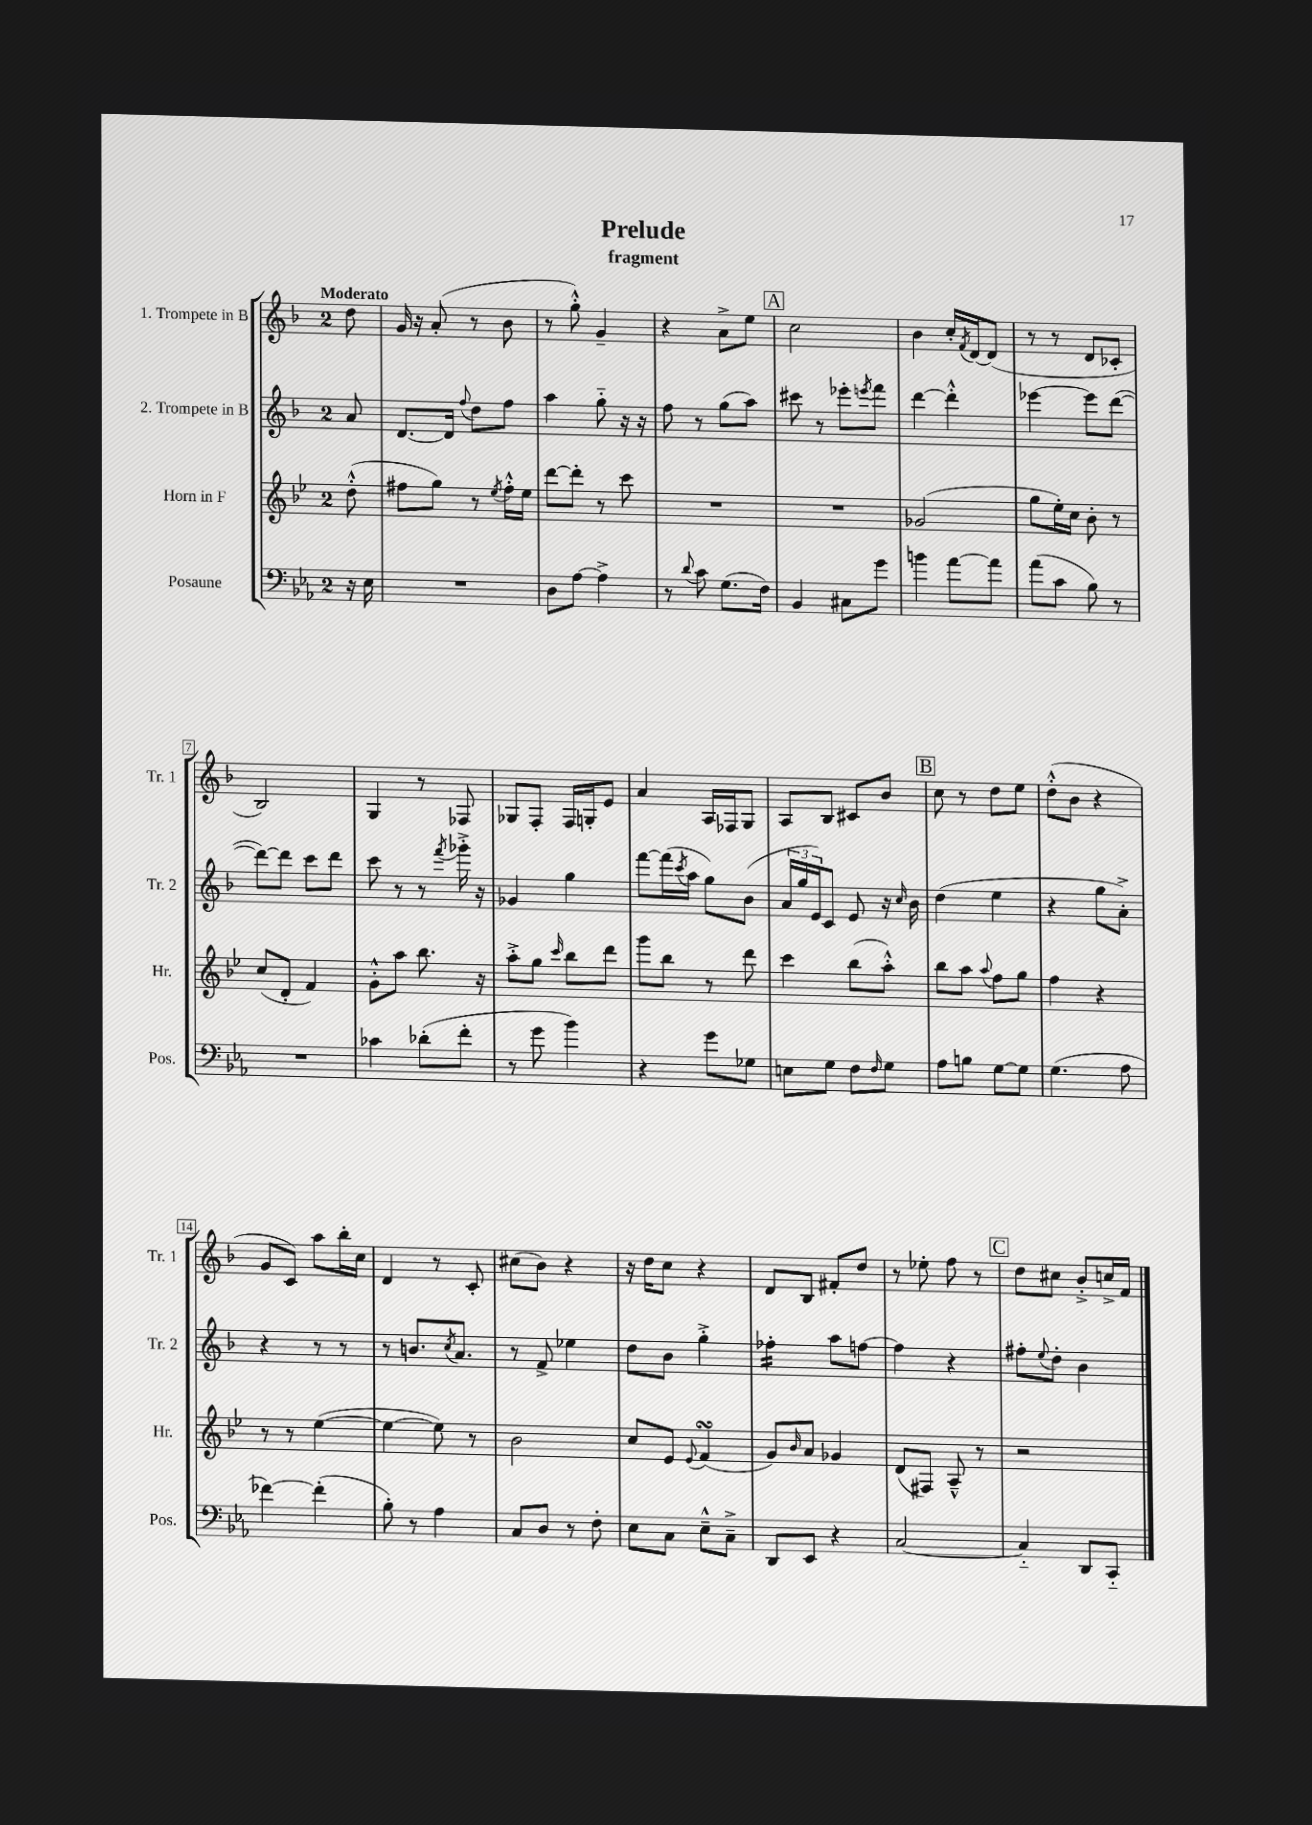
\header { title = "Prelude" subtitle = "fragment" }
<<
\new StaffGroup <<
\new Staff = "s0" \with { instrumentName = "1. Trompete in B" shortInstrumentName = "Tr. 1" } {
    \clef treble \key f \major \once \override Staff.TimeSignature.style = #'single-digit \time 2/4 \partial 8 \tempo "Moderato"
    d''8 |
    g'16 r16 a'8-.( r8 bes'8 |
    r8 g''8-.-^) g'4-- |
    r4 a'8-> e''8 |
    \mark \markup { \box "A" } c''2 |
    bes'4 c''16-. \acciaccatura { f'8 } d'16~ d'8( |
    r8 r8 d'8 ces'8-. |
    bes2) |
    g4 r8 fes8 |
    ges8 f8-. f16 g16-. e'8 |
    a'4 a16 fes16 g8 |
    a8 bes8 cis'8 bes'8 |
    \mark \markup { \box "B" } c''8 r8 d''8 e''8 |
    d''8-.-^( bes'8 r4 |
    g'8 c'8) a''8 bes''16-. c''16 |
    d'4 r8 c'8-. |
    cis''8( bes'8) r4 |
    r16 d''16 c''8 r4 |
    d'8 bes8 fis'8-. d''8 |
    r8 ees''8-. f''8 r8 |
    \mark \markup { \box "C" } d''8 cis''8 bes'8-.-> c''16-> f'16 \bar "|." |
}
\new Staff = "s1" \with { instrumentName = "2. Trompete in B" shortInstrumentName = "Tr. 2" } {
    \clef treble \key f \major \once \override Staff.TimeSignature.style = #'single-digit \time 2/4 \partial 8
    a'8 |
    d'8.~ d'16 \appoggiatura { f''8 } d''8 f''8 |
    a''4 g''8-_ r16 r16 |
    f''8 r8 g''8( a''8) |
    \mark \markup { \box "A" } cis'''8 r8 ees'''8-. \acciaccatura { e'''8 } f'''8 |
    d'''4~ d'''4-.-^ |
    ees'''4~ ees'''8 d'''8~( |
    d'''8~) d'''8 c'''8 d'''8 |
    c'''8 r8 r8 \acciaccatura { f'''8 } ges'''16-.-> r16 |
    ges'4 g''4 |
    f'''8~ f'''16( \acciaccatura { c'''8 } a''16 g''8) bes'8( |
    \tuplet 3/2 { a'16 g''16 e'16) } c'8 e'8 r16 \grace { c''16 } bes'16 |
    \mark \markup { \box "B" } d''4( e''4 |
    r4 g''8 a'8-.->) |
    r4 r8 r8 |
    r8 b'8. \acciaccatura { c''8 } a'8. |
    r8 f'8-> ees''4 |
    d''8 bes'8 g''4-.-> |
    fes''4:16-. a''8 f''8~ |
    f''4 r4 |
    \mark \markup { \box "C" } fis''8-. \appoggiatura { e''8 } d''8-. bes'4 \bar "|." |
}
\new Staff = "s2" \with { instrumentName = "Horn in F" shortInstrumentName = "Hr." } {
    \clef treble \key bes \major \once \override Staff.TimeSignature.style = #'single-digit \time 2/4 \partial 8
    d''8-.-^( |
    fis''8 g''8) r8 \acciaccatura { ees''8 } fis''16-.-^ ees''16 |
    d'''8~ d'''8-. r8 c'''8 |
    R2 |
    \mark \markup { \box "A" } R2 |
    ges'2( |
    g''8 ees''16-.) c''16 bes'8-. r8 |
    c''8( d'8-. f'4) |
    g'8-.-^ a''8 bes''8. r16 |
    a''8-.-> g''8 \grace { c'''16 } bes''8 d'''8 |
    g'''8 bes''8 r8 d'''8 |
    c'''4 bes''8( a''8-.-^) |
    \mark \markup { \box "B" } bes''8 a''8 \appoggiatura { a''8 } f''8 g''8 |
    f''4 r4 |
    r8 r8 ees''4~( |
    ees''4~ ees''8) r8 |
    bes'2 |
    c''8 ees'8 \appoggiatura { ees'8 } f'4\turn( |
    g'8) \grace { bes'16 } a'8 ges'4 |
    d'8( fis8) a8---^ r8 |
    \mark \markup { \box "C" } r2 \bar "|." |
}
\new Staff = "s3" \with { instrumentName = "Posaune" shortInstrumentName = "Pos." } {
    \clef bass \key ees \major \once \override Staff.TimeSignature.style = #'single-digit \time 2/4 \partial 8
    r16 ees16 |
    R2 |
    d8 aes8~ aes4-> |
    r8 \appoggiatura { d'8 } c'8 g8.( f16) |
    \mark \markup { \box "A" } bes,4 cis8 g'8 |
    b'4 aes'8~ aes'8 |
    aes'8( c'8 bes8) r8 |
    R2 |
    ces'4 des'8-.( f'8-. |
    r8 g'8 bes'4) |
    r4 g'8 ges8 |
    e8 g8 f8 \grace { f16 } g8 |
    \mark \markup { \box "B" } aes8 b8 g8~ g8 |
    g4.( aes8 |
    fes'4~) fes'4-.( |
    bes8-.) r8 aes4 |
    c8 d8 r8 f8-. |
    ees8 c8 ees8---^ c8---> |
    d,8 ees,8 r4 |
    c2~ |
    \mark \markup { \box "C" } c4-_ d,8 c,8-_ \bar "|." |
}
>>
>>
\layout { \context { \Score \override BarNumber.stencil = #(make-stencil-boxer 0.1 0.3 ly:text-interface::print) } }
